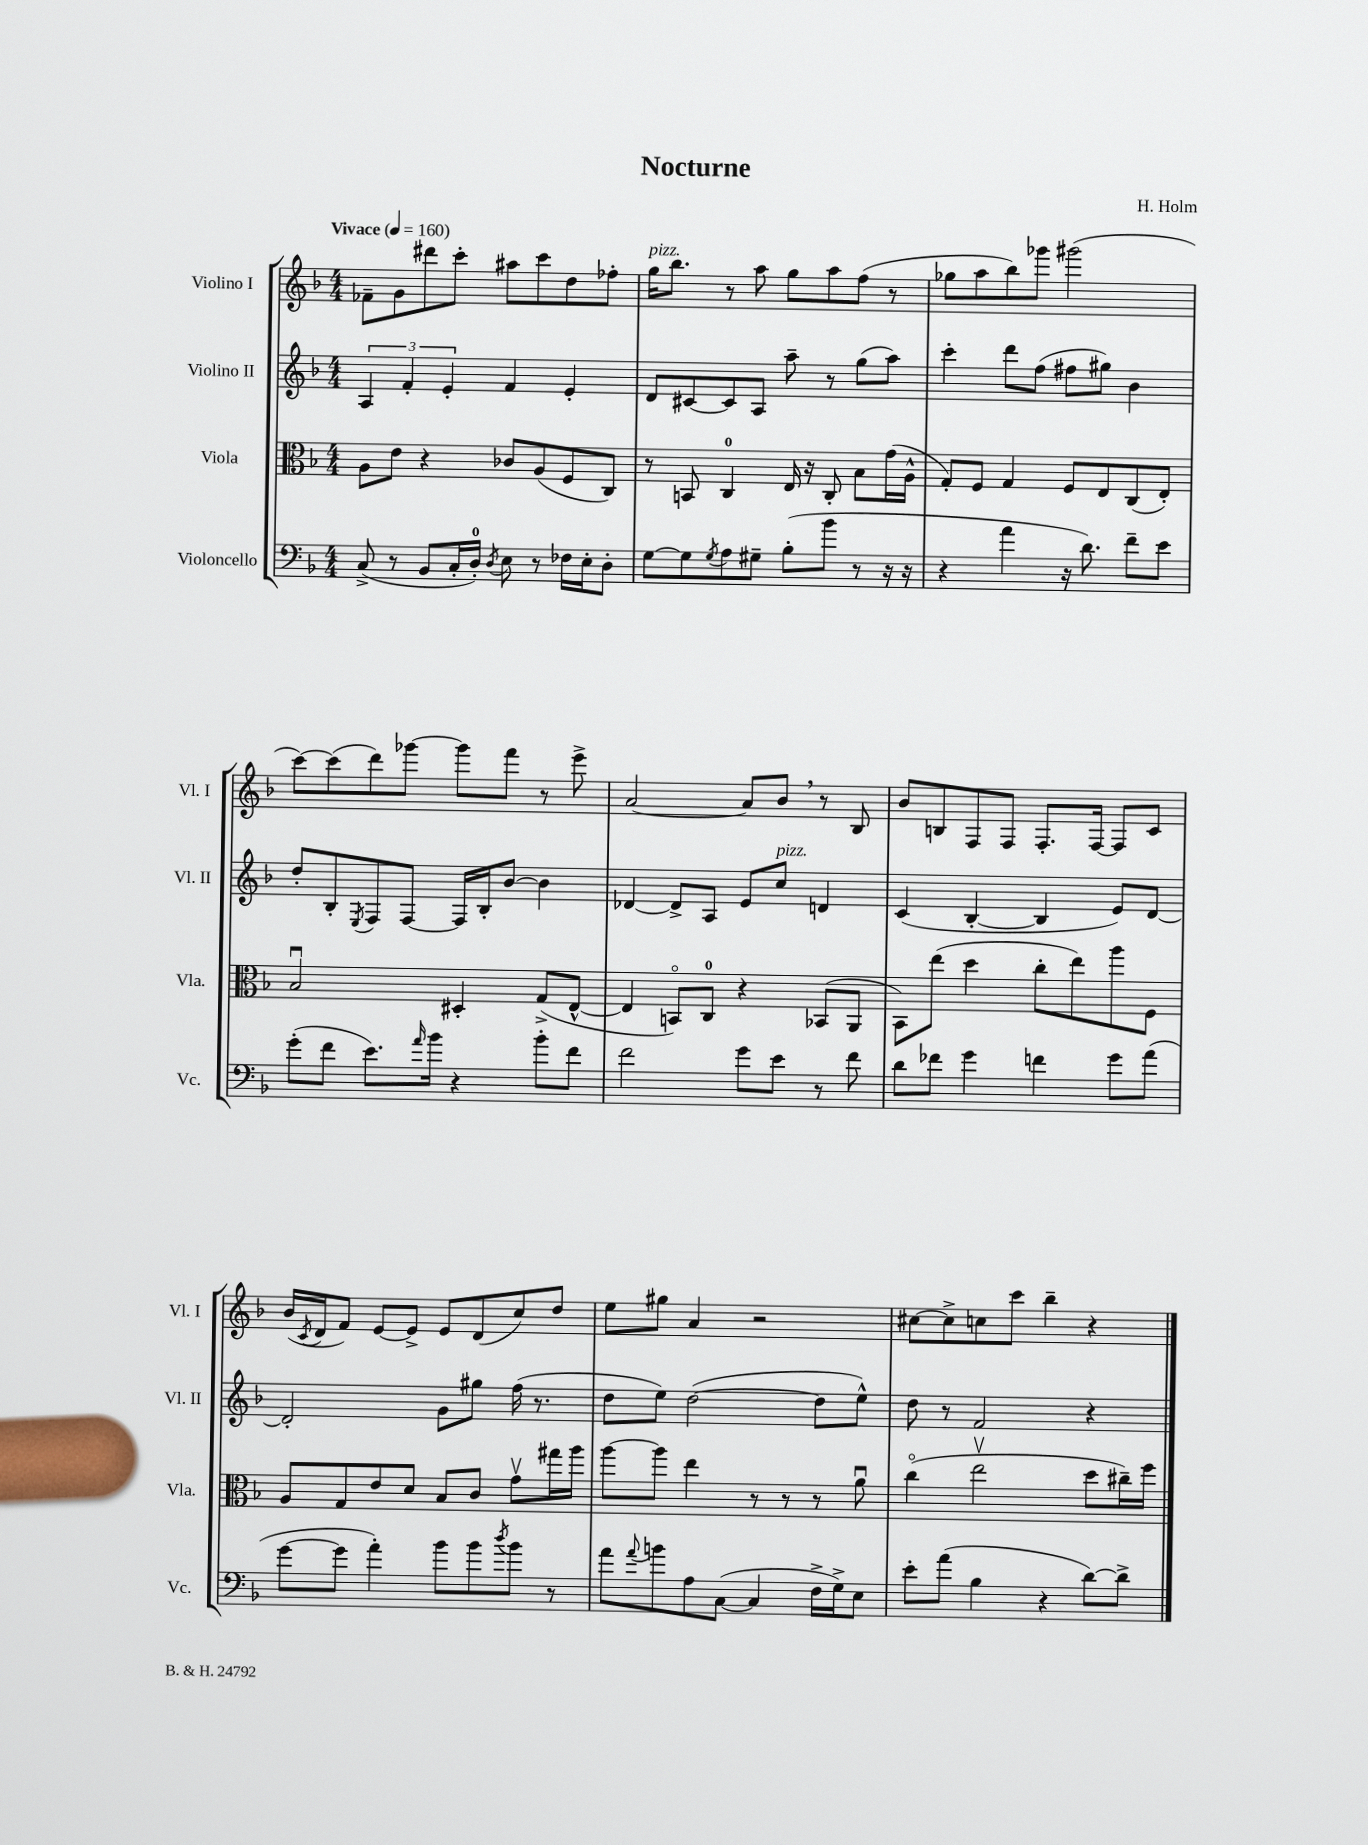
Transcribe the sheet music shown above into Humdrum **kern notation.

**kern	**kern	**kern	**kern
*staff4	*staff3	*staff2	*staff1
*clefF4	*clefC3	*clefG2	*clefG2
*k[b-]	*k[b-]	*k[b-]	*k[b-]
*M4/4	*M4/4	*M4/4	*M4/4
*MM160	*MM160	*MM160	*MM160
(8C^	8A	6A	8f-~
8r	8e	.	8g
.	.	6f'	.
8BB-	4r	.	8ddd#
.	.	6e'	.
16C'	.	.	8ccc'
16D')	.	.	.
8qD	.	.	.
8E	8c-	4f	8aa#
8r	(8A	.	8ccc
16F-	8F	4e'	8dd
16E'	.	.	.
8D'	8C)	.	8ff-'
=	=	=	=
[8G	8r	8d	16gg
.	.	.	8.bb-
8G]	8BB	[8c#	.
8qG	.	.	.
8A	4C	8c#]	8r
8G#~	.	8A	8aa
(8B-'	16E	8aa~	8gg
.	16r	.	.
8b-	8C'	8r	8aa
8r	8B-	(8gg	(8ff
16r	(16g	8aa)	8r
16r	16A^^	.	.
=	=	=	=
4r	8G')	4ccc'	8gg-
.	8F	.	8aa
4a	4G	8ddd	8bb-)
.	.	(8ff	8ggg-
16r	8F	8ff#	(2ggg#
8.d)	.	.	.
.	8E	8gg#)	.
8f~	(8C	4b-	.
8e	8E')	.	.
=	=	=	=
(8g'	2B-u	8dd'	[8ccc)
8f	.	8B-'	(8ccc]
.	.	8qE	.
8.e)	.	8F	8ddd)
.	.	[8F	[8ggg-
16qqa	.	.	.
16b-	.	.	.
4r	4D#'	16F]	8ggg-]
.	.	16B-'	.
.	.	[8b-	8fff
8b-'	(8G^	4b-]	8r
8f	[8E^^	.	8eee^
=	=	=	=
2f	4E]	[4d-	[2a
.	8BBo)	8d-^]	.
.	8C	8A	.
8g	4r	8e	8a]
8e	.	8cc	8b-
8r	(8BB-	4d	8r
8f	8AA	.	8B-
=	=	=	=
8d	8BB-)	(4c	8b-
8f-	(8ee	.	8B
4g	4dd	[4B-'	8F
.	.	.	8F
4f	8cc'	4B-]	8.F'
.	8ee)	.	.
.	.	.	[16F
8g	8aa	8e)	8F]
(8a	8F	[8d	8c
=	=	=	=
[8g	8A	2d']	(16b-
.	.	.	8qc
.	.	.	16d
8g]	8G	.	8f)
4a')	8e	.	[8e
.	8d	.	8e^]
8b-	8B-	8g	8e
8b-	8c	8gg#	(8d
8qdd	.	.	.
8b-	8gv	(16ff	8cc)
.	.	8.r	.
8r	16gg#	.	8dd
.	16aa	.	.
=	=	=	=
8a	[8aa	8dd	8ee
8qqa	.	.	.
8b	8aa]	8ee)	8gg#
8A	4ee	([2dd	4a
([8C	.	.	.
4C]	8r	.	2r
.	8r	.	.
16F^	8r	8dd]	.
16G^)	.	.	.
8E	8au	8ee^^)	.
=	=	=	=
8e'	(4cco	8dd	[8cc#
(8a	.	8r	8cc#^]
4B-	2eev	2f	8cc
.	.	.	8ccc
4r	.	.	4bb-~
[8d)	8dd	4r	4r
8d^]	16cc#~)	.	.
.	16ff	.	.
==	==	==	==
*-	*-	*-	*-
